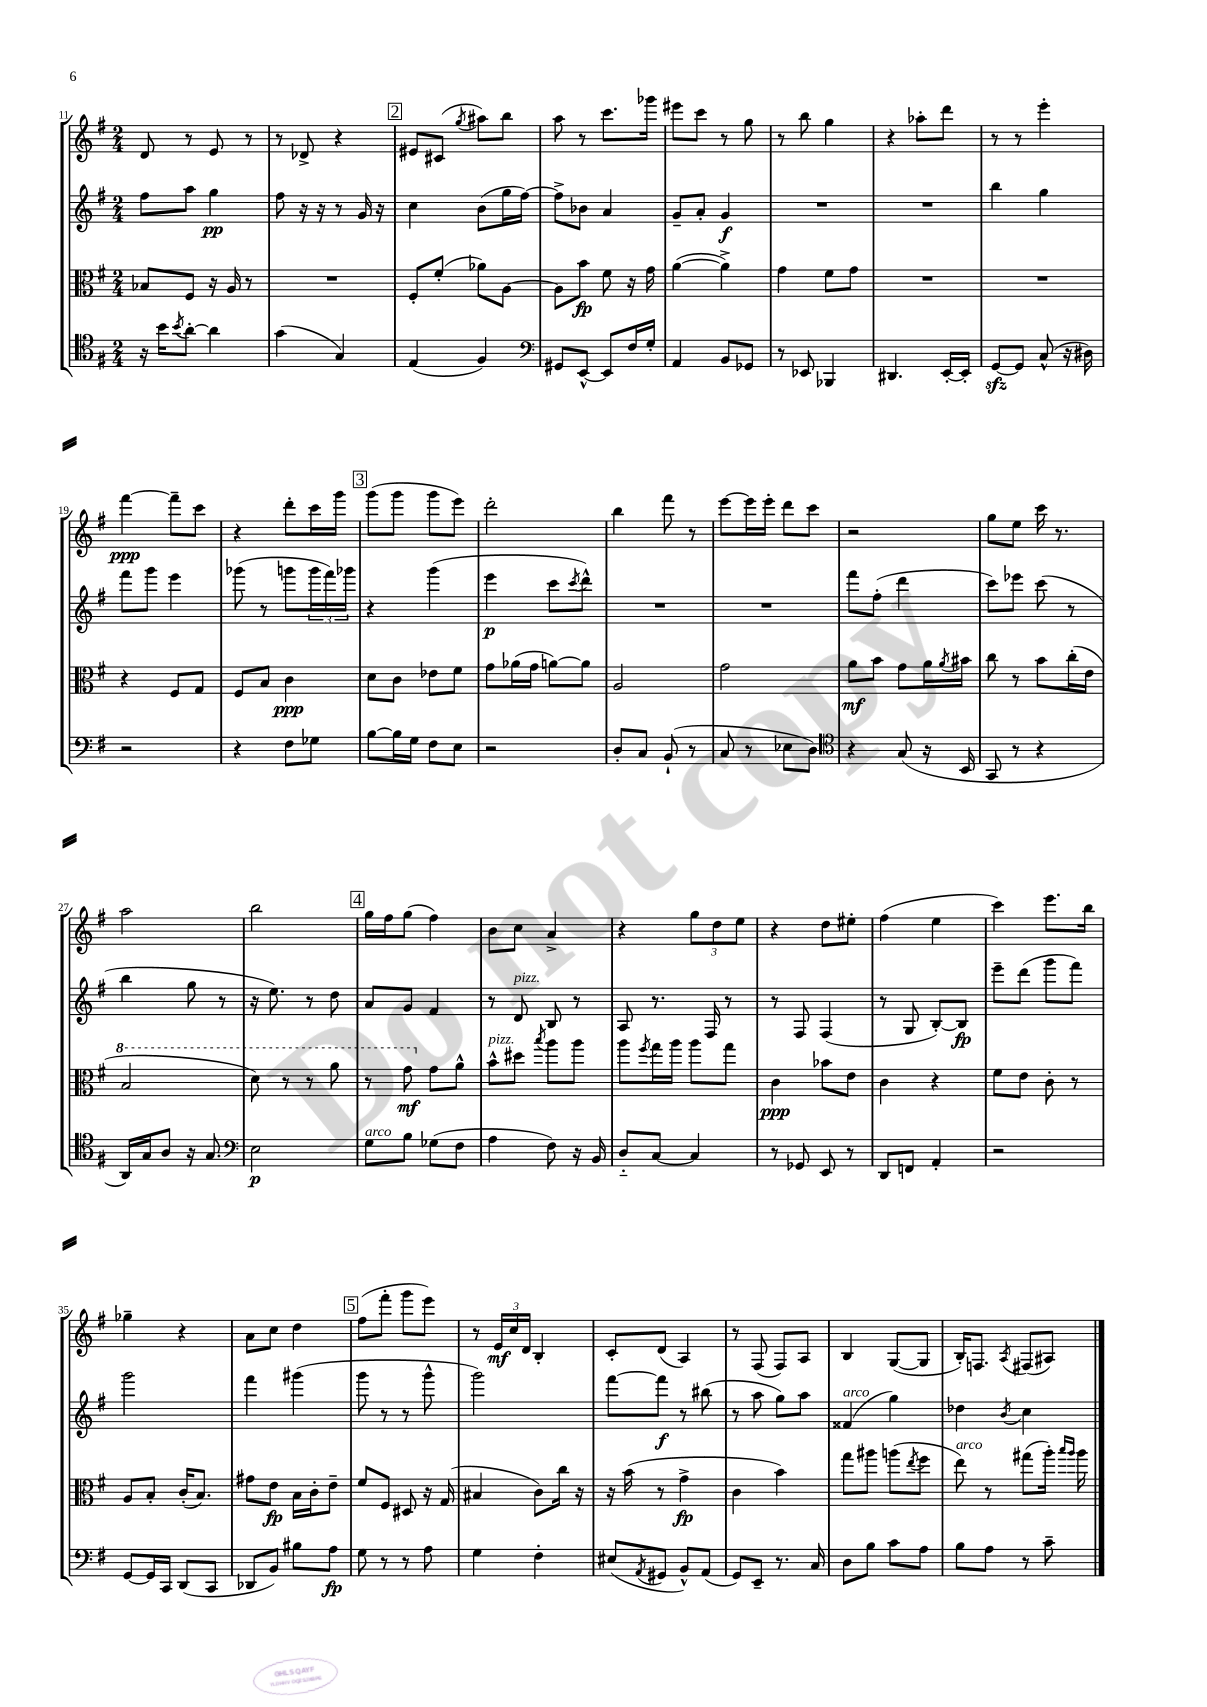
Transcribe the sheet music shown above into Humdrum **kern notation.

**kern	**dynam	**kern	**dynam	**kern	**dynam	**kern	**dynam
*part4	*part4	*part3	*part3	*part2	*part2	*part1	*part1
*staff4	*staff4	*staff3	*staff3	*staff2	*staff2	*staff1	*staff1
*clefC4	*	*clefC3	*	*clefG2	*	*clefG2	*
*k[f#]	*	*k[f#]	*	*k[f#]	*	*k[f#]	*
*M2/4	*	*M2/4	*	*M2/4	*	*M2/4	*
=11	=11	=11	=11	=11	=11	=11	=11
16r	.	8B-X/L	.	8ff#\L	.	8d/	.
16b\KL	.	.	.	.	.	.	.
8qb/	.	.	.	.	.	.	.
[8a'\J	.	8F#/J	.	8aa\J	.	8r	.
4a\]	.	16r	.	4gg\	pp	8e/	.
.	.	16A/	.	.	.	.	.
.	.	8r	.	.	.	8r	.
=12	=12	=12	=12	=12	=12	=12	=12
(4g\	.	2r	.	8ff#\	.	8r	.
.	.	.	.	16r	.	8d-X^/	.
.	.	.	.	16r	.	.	.
4G/)	.	.	.	8r	.	4r	.
.	.	.	.	16g/	.	.	.
.	.	.	.	16r	.	.	.
!!LO:REH:place=s1:t=2
=13	=13	=13	=13	=13	=13	=13	=13
(4E/	.	8F#'/L	.	4cc\	.	8e#X/L	.
.	.	(8f#'/J	.	.	.	(8c#X/J	.
.	.	.	.	.	.	8qgg/	.
4F#/)	.	8a-X\L)	.	(8b\L	.	8aa#X\L)	.
.	.	[8A\J	.	16gg\L	.	8bb\J	.
.	.	.	.	[16ff#\JJ)	.	.	.
=14	=14	=14	=14	=14	=14	=14	=14
*clefF4	*	*	*	*	*	*	*
8GG#X/L	.	8A\L]	.	8ff#^\L]	.	8aa\	.
[8EE^^/J	.	8b\J	fp	8b-X\J	.	8r	.
8EE/L]	.	8f#\	.	4a/	.	8.ccc\L	.
16F#/L	.	16r	.	.	.	.	.
16G'/JJ	.	16g\	.	.	.	16ggg-X\Jk	.
=15	=15	=15	=15	=15	=15	=15	=15
4AA/	.	([4a\	.	8g~/L	.	8eee#X\L	.
.	.	.	.	8a'/J	.	8ccc\J	.
8BB/L	.	4a^\])	.	4g/	f	8r	.
8GG-X/J	.	.	.	.	.	8gg\	.
=16	=16	=16	=16	=16	=16	=16	=16
8r	.	4g\	.	2r	.	8r	.
8EE-X/	.	.	.	.	.	8bb\	.
4BBB-X/	.	8f#\L	.	.	.	4gg\	.
.	.	8g\J	.	.	.	.	.
=17	=17	=17	=17	=17	=17	=17	=17
4.DD#X/	.	2r	.	2r	.	4r	.
.	.	.	.	.	.	8aa-X'\L	.
[16EE'/LL	.	.	.	.	.	8ddd\J	.
16EE'/JJ]	.	.	.	.	.	.	.
=18	=18	=18	=18	=18	=18	=18	=18
[8GGzz/L	.	2r	.	4bb\	.	8r	.
8GG/J]	.	.	.	.	.	8r	.
(8C^^/	.	.	.	4gg\	.	4eee'\	.
16r	.	.	.	.	.	.	.
16D#X\)	.	.	.	.	.	.	.
!!LO:LB:g=z
=19	=19	=19	=19	=19	=19	=19	=19
2r	.	4r	.	8fff#\L	.	[4fff#\	ppp
.	.	.	.	8ggg\J	.	.	.
.	.	8F#/L	.	4eee\	.	8fff#~\L]	.
.	.	8G/J	.	.	.	8ccc\J	.
=20	=20	=20	=20	=20	=20	=20	=20
4r	.	8F#/L	.	(8ggg-X\	.	4r	.
.	.	8B/J	.	8r	.	.	.
8F#\L	.	4c\	ppp	8gggn\L	.	8ddd'\L	.
8G-X\J	.	.	.	24ggg\L	.	16ccc\L	.
.	.	.	.	24fff#\)	.	.	.
.	.	.	.	.	.	16ggg\JJ	.
.	.	.	.	24ggg-X\JJ	.	.	.
!!LO:REH:place=s1:t=3
=21	=21	=21	=21	=21	=21	=21	=21
[8B\L	.	8d\L	.	4r	.	(8ggg\L	.
16B\L]	.	8c\J	.	.	.	8ggg\J	.
16G\JJ	.	.	.	.	.	.	.
8F#\L	.	8e-X\L	.	(4ggg\	.	8ggg\L	.
8E\J	.	8f#\J	.	.	.	8eee\J)	.
=22	=22	=22	=22	=22	=22	=22	=22
2r	.	8g\L	.	4eee\	p	2ddd'\	.
.	.	(16a-X\L	.	.	.	.	.
.	.	16g\JJ	.	.	.	.	.
.	.	[8an\L)	.	8ccc\L	.	.	.
.	.	.	.	8qccc/	.	.	.
.	.	8a\J]	.	8ddd^^\J)	.	.	.
=23	=23	=23	=23	=23	=23	=23	=23
8D'/L	.	2A/	.	2r	.	4bb\	.
8C/J	.	.	.	.	.	.	.
(8BB`/	.	.	.	.	.	8fff#\	.
8r	.	.	.	.	.	8r	.
=24	=24	=24	=24	=24	=24	=24	=24
8C/	.	2g\	.	2r	.	[8eee\L	.
8r	.	.	.	.	.	16eee\L]	.
.	.	.	.	.	.	16eee'\JJ	.
8E-X\L	.	.	.	.	.	8ddd\L	.
8D\J)	.	.	.	.	.	8ccc\J	.
=25	=25	=25	=25	=25	=25	=25	=25
*clefC4	*	*	*	*	*	*	*
4r	.	8a\L	mf	8fff#\L	.	2r	.
.	.	8b\J	.	(8ff#'\J	.	.	.
(8G/	.	8g\L	.	4ddd\	.	.	.
16r	.	16a\L	.	.	.	.	.
.	.	8qa/	.	.	.	.	.
16BB/	.	16b#X\JJ	.	.	.	.	.
=26	=26	=26	=26	=26	=26	=26	=26
8GG/	.	8cc\	.	8ccc\L)	.	8gg\L	.
8r	.	8r	.	8eee-X\J	.	8ee\J	.
4r	.	8b\L	.	(8ccc\	.	16ccc\	.
.	.	.	.	.	.	8.r	.
.	.	(16cc'\L	.	8r	.	.	.
.	.	16e\JJ	.	.	.	.	.
!!LO:LB:g=z
=27	=27	=27	=27	=27	=27	=27	=27
*	*	*8va	*	*	*	*	*
16AA/LL)	.	2b/	.	4bb\	.	2aa\	.
16G/J	.	.	.	.	.	.	.
8A/J	.	.	.	.	.	.	.
16r	.	.	.	8gg\	.	.	.
8.G/	.	.	.	.	.	.	.
.	.	.	.	8r	.	.	.
=28	=28	=28	=28	=28	=28	=28	=28
*clefF4	*	*	*	*	*	*	*
2E\	p	8dd\)	.	16r	.	2bb\	.
.	.	.	.	8.ee\)	.	.	.
.	.	8r	.	.	.	.	.
.	.	8r	.	8r	.	.	.
.	.	8aa\	.	8dd\	.	.	.
!!LO:REH:place=s1:t=4
=29	=29	=29	=29	=29	=29	=29	=29
!LO:TX:a:i:t=arco	!	!	!	!	!	!	!
8G\L	.	8r	.	8a/L	.	16gg\LL	.
.	.	.	.	.	.	16ff#\J	.
8B\J	.	8gg\	mf	8g/J	.	(8gg\J	.
*	*	*X8va	*	*	*	*	*
(8G-X\L	.	8g\L	.	4f#/	.	4ff#\)	.
8F#\J	.	8a^^\J	.	.	.	.	.
=30	=30	=30	=30	=30	=30	=30	=30
!	!	!LO:TX:a:i:t=pizz.	!	!	!	!	!
4A\	.	8b^^\L	.	8r	.	8b\L	.
!	!	!	!	!LO:TX:a:i:t=pizz.	!	!	!
.	.	8dd#X\J	.	8d/	.	8cc\J	.
.	.	8qbb/	.	.	.	.	.
8F#\)	.	8aa\L	.	8B/	.	4a^/	.
16r	.	8aa\J	.	8r	.	.	.
16BB/	.	.	.	.	.	.	.
=31	=31	=31	=31	=31	=31	=31	=31
8D/L	.	8aa\L	.	8A/	.	4r	.
.	.	8qff#/	.	.	.	.	.
[8C/J	.	16gg\L	.	8.r	.	.	.
.	.	16aa\JJ	.	.	.	.	.
4C/]	.	8aa\L	.	.	.	12gg\L	.
.	.	.	.	16F#/	.	.	.
.	.	.	.	.	.	12dd\	.
.	.	8gg\J	.	8r	.	.	.
.	.	.	.	.	.	12ee\J	.
=32	=32	=32	=32	=32	=32	=32	=32
8r	.	4c\	ppp	8r	.	4r	.
8GG-X/	.	.	.	8F#/	.	.	.
8EE/	.	8b-X\L	.	(4F#/	.	8dd\L	.
8r	.	8e\J	.	.	.	8ee#X'\J	.
=33	=33	=33	=33	=33	=33	=33	=33
8DD/L	.	4c\	.	8r	.	(4ff#\	.
8FFn/J	.	.	.	8G/	.	.	.
4AA'/	.	4r	.	[8B'/L)	.	4ee\	.
.	.	.	.	8B/J]	fp	.	.
=34	=34	=34	=34	=34	=34	=34	=34
2r	.	8f#\L	.	8eee~\L	.	4ccc\)	.
.	.	8e\J	.	(8ddd\J	.	.	.
.	.	8c'\	.	8ggg\L	.	8.eee\L	.
.	.	8r	.	8fff#\J)	.	.	.
.	.	.	.	.	.	16bb\Jk	.
!!LO:LB:g=z
=35	=35	=35	=35	=35	=35	=35	=35
[8GG/L	.	8A/L	.	2ggg\	.	4gg-X~\	.
16GG/L]	.	8B'/J	.	.	.	.	.
16CC/JJ	.	.	.	.	.	.	.
(8DD/L	.	(16c'/KL	.	.	.	4r	.
.	.	8.B/J)	.	.	.	.	.
8CC/J	.	.	.	.	.	.	.
=36	=36	=36	=36	=36	=36	=36	=36
8DD-X/L	.	8g#X\L	.	4fff#\	.	8a\L	.
8BB/J)	.	8e\J	fp	.	.	8cc\J	.
8B#X\L	.	16B\LL	.	(4ggg#X\	.	4dd\	.
.	.	16c'\J	.	.	.	.	.
8A\J	fp	8e~\J	.	.	.	.	.
!!LO:REH:place=s1:t=5
=37	=37	=37	=37	=37	=37	=37	=37
8G\	.	8f#/L	.	8ggg\	.	(8ff#\L	.
8r	.	8F#/J	.	8r	.	8fff#'\J	.
8r	.	8D#X/	.	8r	.	8ggg\L	.
8A\	.	16r	.	8ggg^^\	.	8eee\J)	.
.	.	(16G/	.	.	.	.	.
=38	=38	=38	=38	=38	=38	=38	=38
4G\	.	4B#X/	.	2ggg\)	.	8r	.
.	.	.	.	.	.	24e/LL	mf
.	.	.	.	.	.	24cc/	.
.	.	.	.	.	.	24d/JJ	.
4F#'\	.	8c\L)	.	.	.	4B'/	.
.	.	16cc\Jk	.	.	.	.	.
.	.	16r	.	.	.	.	.
=39	=39	=39	=39	=39	=39	=39	=39
(8E#X/L	.	16r	.	[8fff#\L	.	8c'/L	.
.	.	(16b\	.	.	.	.	.
8qAA/	.	.	.	.	.	.	.
8GG#X/J	.	8r	.	8fff#\J]	f	(8d/J	.
8BB^^/L)	.	4g^\	fp	8r	.	4A/)	.
(8AA/J	.	.	.	(8bb#X\	.	.	.
=40	=40	=40	=40	=40	=40	=40	=40
8GG/L)	.	4c\	.	8r	.	8r	.
8EE~/J	.	.	.	8aa\	.	(8F#/	.
8.r	.	4b\)	.	8gg\L)	.	8F#/L)	.
.	.	.	.	8aa\J	.	8A/J	.
16C/	.	.	.	.	.	.	.
=41	=41	=41	=41	=41	=41	=41	=41
!	!	!	!	!LO:TX:a:i:t=arco	!	!	!
8D\L	.	8gg\L	.	(4f##X/	.	4B/	.
8B\J	.	8aa#X\J	.	.	.	.	.
8c\L	.	(8aan\L	.	4gg\)	.	([8G/L	.
.	.	8qee/	.	.	.	.	.
8A\J	.	8ff#\J	.	.	.	8G/J]	.
=42	=42	=42	=42	=42	=42	=42	=42
!	!	!LO:TX:a:i:t=arco	!	!	!	!	!
8B\L	.	8ee\)	.	4dd-X\	.	16B'/KL)	.
.	.	.	.	.	.	8.Fn/J	.
8A\J	.	8r	.	.	.	.	.
.	.	.	.	8qb/	.	8qA/	.
8r	.	(8gg#X\L	.	4cc\	.	(8F#X/L	.
8c~\	.	16aa'\Jk)	.	.	.	8A#X/J)	.
.	.	16qqbb/LL	.	.	.	.	.
.	.	16qqaa/JJ	.	.	.	.	.
.	.	16aa\	.	.	.	.	.
==	==	==	==	==	==	==	==
*-	*-	*-	*-	*-	*-	*-	*-
